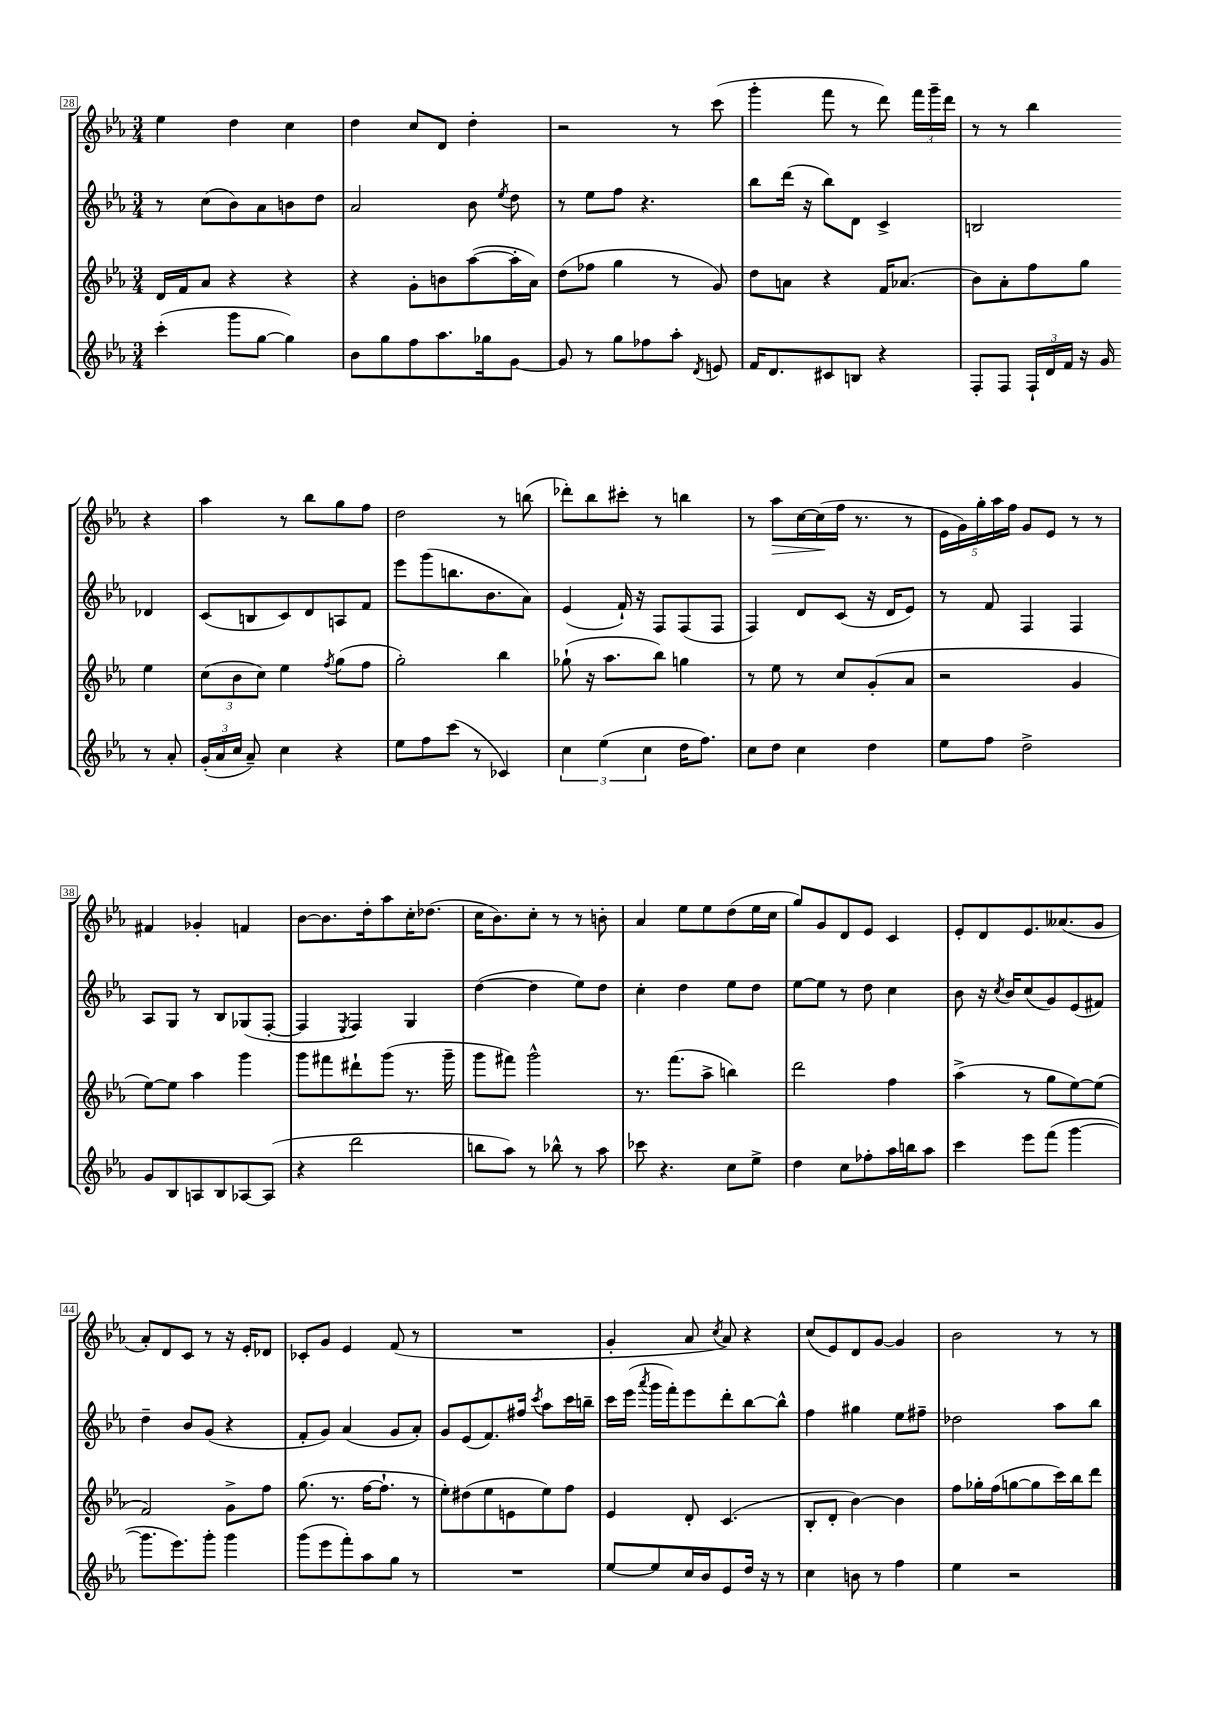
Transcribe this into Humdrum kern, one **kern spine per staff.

**kern	**kern	**kern	**kern	**dynam
*part4	*part3	*part2	*part1	*part1
*staff4	*staff3	*staff2	*staff1	*staff1
*clefG2	*clefG2	*clefG2	*clefG2	*
*k[b-e-a-]	*k[b-e-a-]	*k[b-e-a-]	*k[b-e-a-]	*
*M3/4	*M3/4	*M3/4	*M3/4	*
=28	=28	=28	=28	=28
(4ccc'\	16d/LL	8r	4ee-\	.
.	16f/J	.	.	.
.	8a-/J	(8cc\L	.	.
8ggg\L	4r	8b-\)	4dd\	.
[8gg\J	.	8a-\	.	.
4gg\])	4r	8bn\	4cc\	.
.	.	8dd\J	.	.
=29	=29	=29	=29	=29
8b-\L	4r	2a-/	4dd\	.
8gg\	.	.	.	.
8ff\	8g'\L	.	8cc/L	.
8.aa-\	8bn\	.	8d/J	.
.	([8aa-\	8b-\	4dd'\	.
16gg-X\k	.	.	.	.
.	.	8qee-/	.	.
[8g\J	16aa-'\L]	8dd\	.	.
.	16a-\JJ)	.	.	.
=30	=30	=30	=30	=30
8g/]	(8dd\L	8r	2r	.
8r	8ff-X\J	8ee-\L	.	.
8gg\L	4gg\	8ff\J	.	.
8ff-X\	.	4.r	.	.
8aa-'\J	8r	.	8r	.
8qd/	.	.	.	.
8en/	8g/)	.	(8ccc\	.
=31	=31	=31	=31	=31
16f/KL	8dd\L	8bb-\L	4ggg'\	.
8.d/	.	.	.	.
.	8an\J	(16ddd\Jk	.	.
.	.	16r	.	.
8c#X/	4r	8bb-\L)	8fff\	.
8Bn/J	.	8d\J	8r	.
4r	16f/KL	4c^/	8ddd\)	.
.	(8.a-X/J	.	.	.
.	.	.	24fff\LL	.
.	.	.	24ggg~\	.
.	.	.	24ddd\JJ	.
=32	=32	=32	=32	=32
8F'/L	8b-\L)	2Bn/	8r	.
8F/J	8a-'\	.	8r	.
24F`/LL	8ff\	.	4bb-\	.
24d/	.	.	.	.
24f/JJ	.	.	.	.
16r	8gg\J	.	.	.
16g/	.	.	.	.
8r	4ee-\	4d-X/	4r	.
8a-'/	.	.	.	.
!!LO:LB:g=z
=33	=33	=33	=33	=33
(24g'/LL	(12cc\L	(8c/L	4aa-\	.
24a-/	.	.	.	.
24cc/JJ	12b-\	.	.	.
8a-~/)	.	8Bn/	.	.
.	12cc\J)	.	.	.
4cc\	4ee-\	8c/)	8r	.
.	.	8d/	8bb-\L	.
.	8qff/	.	.	.
4r	(8gg\L	8An/	8gg\	.
.	8ff\J	8f/J	8ff\J	.
=34	=34	=34	=34	=34
8ee-\L	2gg'\)	8eee-\L	2dd\	.
8ff\	.	(8ggg\	.	.
(8ccc\J	.	8.bbn\	.	.
8r	.	.	.	.
.	.	8.b-\	.	.
4c-X/)	4bb-\	.	8r	.
.	.	8a-\J)	(8bbn\	.
=35	=35	=35	=35	=35
6cc\	(8gg-X`\	(4e-/	8ddd-X'\L)	.
.	16r	.	8bb-\	.
(6ee-\	.	.	.	.
.	8.aa-\L	.	.	.
.	.	16f`/)	8ccc#X'\J	.
.	.	16r	.	.
6cc\	.	.	.	.
.	8bb-\J)	8F/L	8r	.
16dd\KL	4ggn\	(8F/	4bbn\	.
8.ff\J)	.	.	.	.
.	.	8F/J	.	.
=36	=36	=36	=36	=36
8cc\L	8r	4F/)	8r	.
!	!	!	!	!LO:HP:b
8dd\J	8ee-\	.	8aa-\L	>
4cc\	8r	8d/L	[16cc\L	.
.	.	.	(16cc\]	.
.	8cc/L	(8c/J	16ff\JJ	]
.	.	.	8.r	.
4dd\	(8g'/	16r	.	.
.	.	16d/KL	.	.
.	8a-/J	8e-/J)	8r	.
=37	=37	=37	=37	=37
8ee-\L	2r	8r	20e-\LL	.
.	.	.	20g\)	.
.	.	.	20gg'\	.
8ff\J	.	8f/	.	.
.	.	.	20aa-\	.
.	.	.	20ff\JJ	.
2dd^\	.	4F/	8g/L	.
.	.	.	8e-/J	.
.	4g/	4F/	8r	.
.	.	.	8r	.
!!LO:LB:g=z
=38	=38	=38	=38	=38
8g/L	[8ee-\L)	8A-/L	4f#X/	.
8B-/	8ee-\J]	8G/J	.	.
8An/	4aa-\	8r	4g-X'/	.
8B-/	.	8B-/L	.	.
[8A-X/	4ggg\	(8G-X/	4fn/	.
(8A-/J]	.	[8F'/J	.	.
=39	=39	=39	=39	=39
4r	8ggg\L	4F/]	[8b-\L	.
.	8fff#X\	.	8.b-\]	.
.	.	8qE-/	.	.
2ddd\	8ddd#X`\	4F/)	.	.
.	.	.	16dd'\k	.
.	(8ggg\J	.	8aa-\	.
.	8.r	4G/	16cc'\K	.
.	.	.	(8.dd-X\J	.
.	16ggg~\	.	.	.
=40	=40	=40	=40	=40
8bbn\L	8ggg\L	([4dd\	16cc\KL	.
.	.	.	8.b-\)	.
8aa-\J)	8fff#X\J)	.	.	.
8r	2ggg^^\	4dd\]	8cc'\J	.
8bb-X^^\	.	.	8r	.
8r	.	8ee-\L)	8r	.
8aa-\	.	8dd\J	8bn'\	.
=41	=41	=41	=41	=41
8ccc-X\	8.r	4cc'\	4a-/	.
4.r	.	.	.	.
.	(8.fff\L	.	.	.
.	.	4dd\	8ee-\L	.
.	8aa-^\J	.	8ee-\	.
8cc\L	4bbn\)	8ee-\L	(8dd\	.
8ee-^\J	.	8dd\J	16ee-\L	.
.	.	.	16cc\JJ	.
=42	=42	=42	=42	=42
4dd\	2ddd\	[8ee-\L	8gg/L)	.
.	.	8ee-\J]	8g/	.
8cc\L	.	8r	8d/	.
8ff-X'\	.	8dd\	8e-/J	.
16aa-\L	4ff\	4cc\	4c/	.
16bbn\J	.	.	.	.
8aa-\J	.	.	.	.
=43	=43	=43	=43	=43
4ccc\	(4aa-^\	8b-\	8e-'/L	.
.	.	16r	8d/	.
.	.	8qcc/	.	.
.	.	16b-/KL	.	.
8eee-\L	8r	(8cc/	8.e-/	.
(8fff\J	8gg\L	8g/)	.	.
.	.	.	(8.a--X/	.
[4ggg\	[8ee-\)	(8e-/	.	.
.	(8ee-\J]	8f#X/J)	8g/J	.
!!LO:LB:g=z
=44	=44	=44	=44	=44
8.ggg\L]	2f/)	4dd~\	8a-'/L)	.
.	.	.	8d/	.
8.eee-\)	.	.	.	.
.	.	8b-/L	8c/J	.
8ggg'\J	.	(8g/J	8r	.
4ggg\	8g^\L	4r	16r	.
.	.	.	16e-'/KL	.
.	8ff\J	.	8d-X/J	.
=45	=45	=45	=45	=45
(8ggg\L	(8.gg\	8f'/L	8c-X'/L	.
8eee-\	.	8g/J)	8g/J	.
.	8.r	.	.	.
8fff'\)	.	(4a-/	4e-/	.
8aa-\	[16ff\KL	.	.	.
.	8.ff`\J]	.	.	.
8gg\J	.	8g/L	(8f/	.
8r	8r	8a-'/J)	8r	.
=46	=46	=46	=46	=46
2.r	8ee-'\L)	8g/L	2.r	.
.	(8dd#X\	(8e-/	.	.
.	8ee-\	8.f/)	.	.
.	8en\	.	.	.
.	.	16ff#X/Jk	.	.
.	.	8qccc/	.	.
.	8ee-\)	8aa-\L	.	.
.	8ff\J	16ccc\L	.	.
.	.	16bbn~\JJ	.	.
=47	=47	=47	=47	=47
[8ee-/L	4e-/	16ccc\LL	4g'/	.
.	.	(16eee-\JJ	.	.
.	.	8qaaa-/	.	.
8ee-/]	.	16ggg\LL	.	.
.	.	16fff'\J)	.	.
16cc/L	8d'/	8eee-\	8a-/	.
16b-/J	.	.	.	.
.	.	.	8qcc/	.
8e-/	(4.c/	8ddd'\	8a-/)	.
16dd/Jk	.	[8bb-\	4r	.
16r	.	.	.	.
8r	.	8bb-^^\J]	.	.
=48	=48	=48	=48	=48
4cc\	8B-'/L	4ff\	(8cc/L	.
.	8d'/J	.	8e-/)	.
8bn\	[4b-\)	4gg#X\	8d/	.
8r	.	.	[8g/J	.
4ff\	4b-\]	8ee-\L	4g/]	.
.	.	8ff#X~\J	.	.
=49	=49	=49	=49	=49
4ee-\	8ff\L	2dd-X\	2b-\	.
.	16gg-X'\L	.	.	.
.	(16ff\J	.	.	.
2r	[8ggn\	.	.	.
.	8gg\]	.	.	.
.	16ccc\L)	8aa-\L	8r	.
.	16bb-\J	.	.	.
.	8ddd\J	8bb-\J	8r	.
==	==	==	==	==
*-	*-	*-	*-	*-
